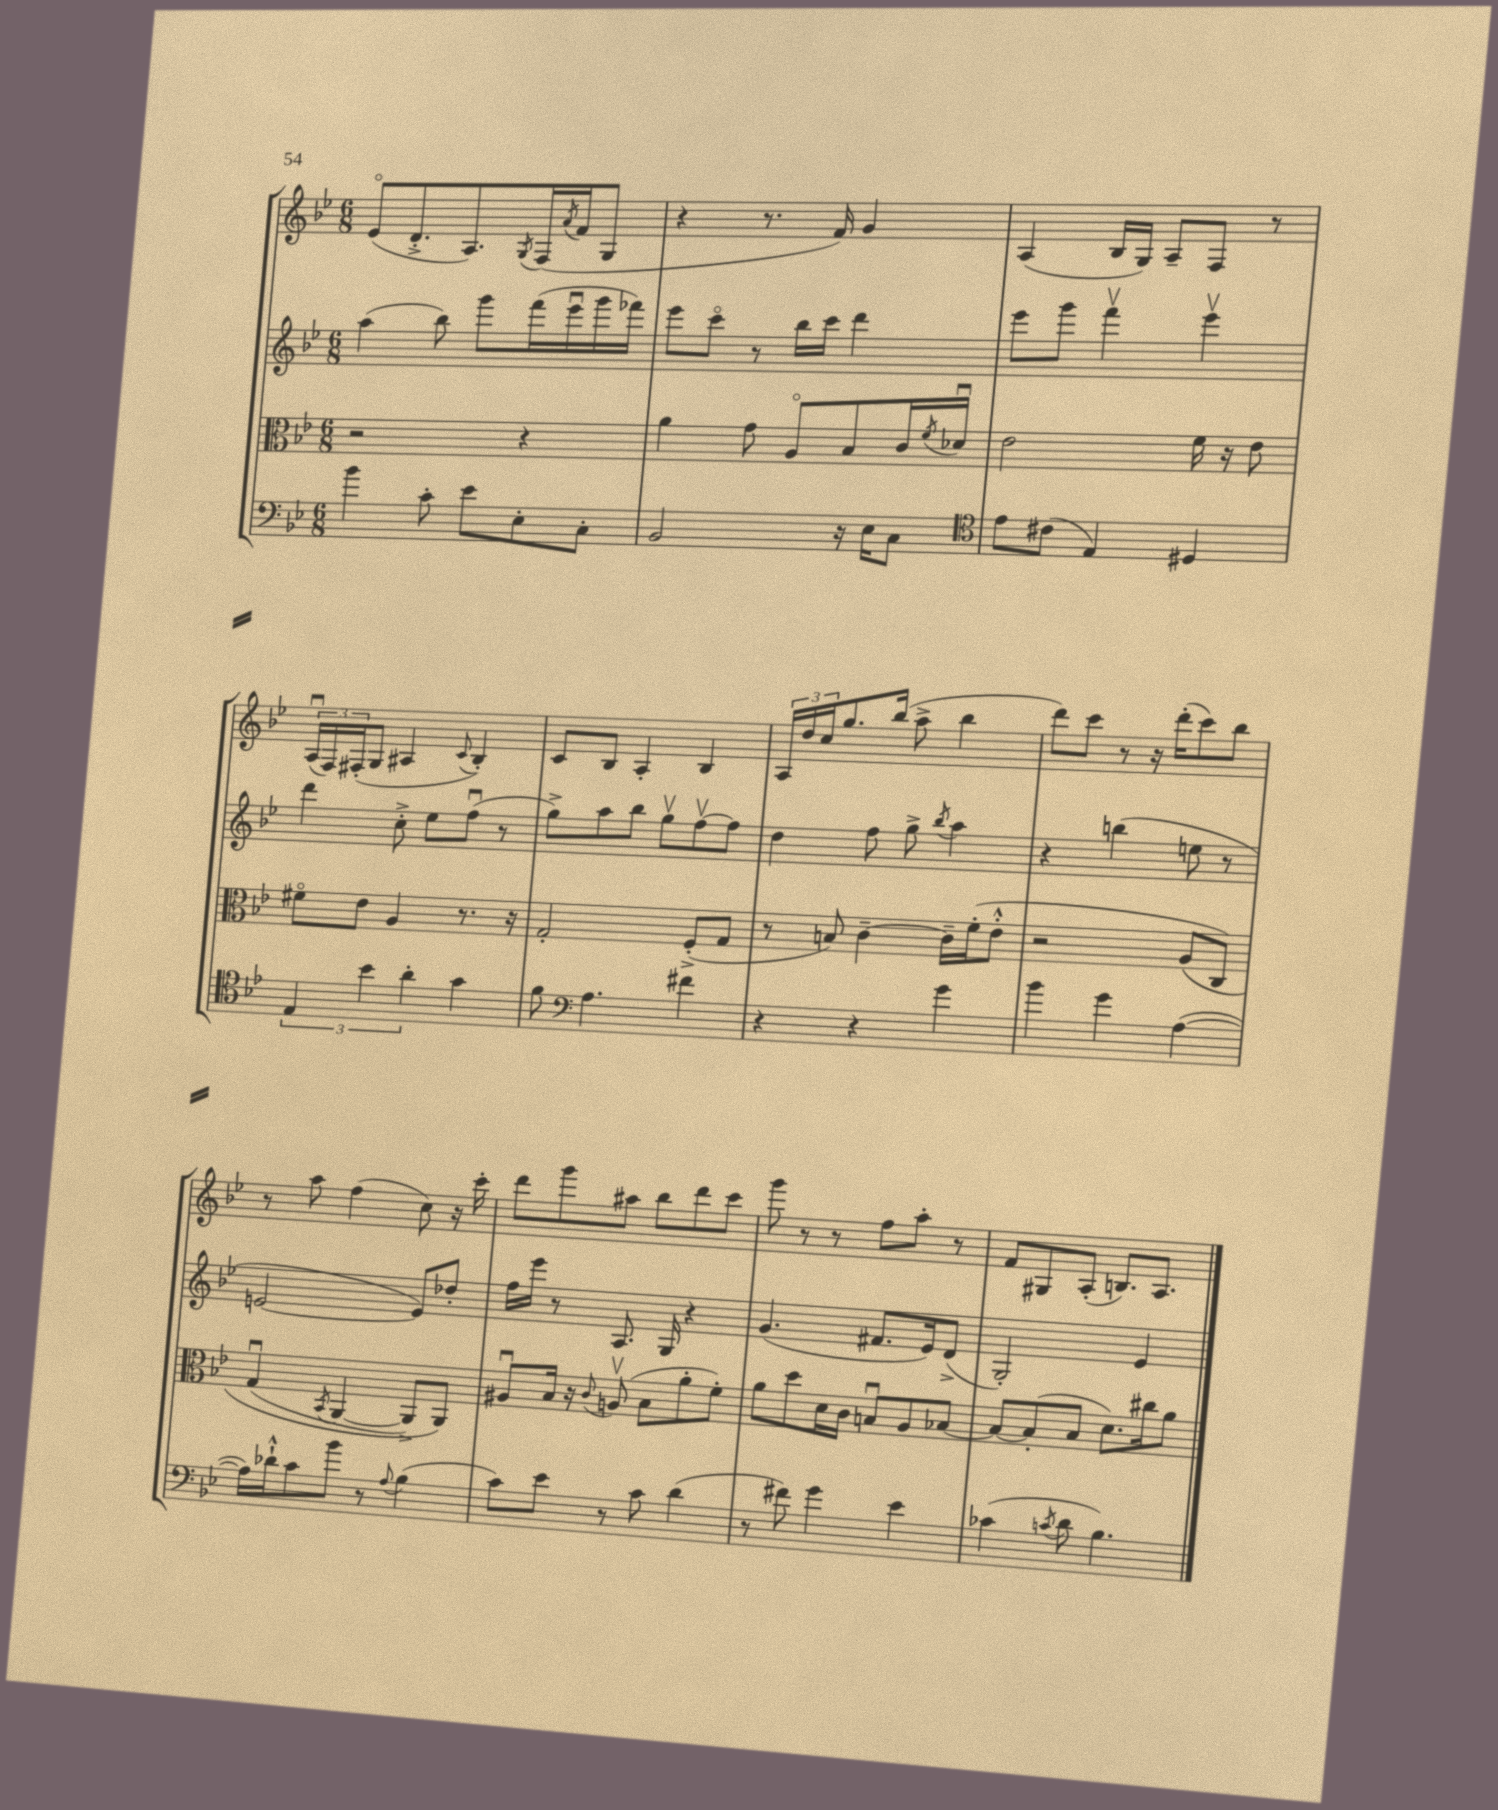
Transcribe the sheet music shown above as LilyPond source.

<<
\new StaffGroup <<
\new Staff = "s0" {
    \clef treble \key bes \major \numericTimeSignature \time 6/8
    ees'8\flageolet( d'8.-.-> a8.) \acciaccatura { g8 } f16( \acciaccatura { a'8 } f'16 g8 |
    r4 r8. f'16) g'4 |
    a4( bes16 g16) a8-- f8 r8 |
    \tuplet 3/2 { a16\downbow( f16) fis16-.( } g8 ais4 \appoggiatura { c'8 } bes4-.) |
    c'8 bes8 a4-. bes4 |
    \tuplet 3/2 { a16 d''16 c''16 } g''8. bes''16( a''8-> bes''4 |
    d'''8) c'''8 r8 r16 d'''16-.( c'''8) bes''8 |
    r8 a''8 f''4( c''8) r16 c'''16-. |
    d'''8 g'''8 ais''8 bes''8 d'''8 c'''8 |
    g'''8 r8 r8 f''8 a''8-. r8 |
    f'8 gis8 a8-.( b8.) a8. \bar "|." |
}
\new Staff = "s1" {
    \clef treble \key bes \major \numericTimeSignature \time 6/8
    a''4( bes''8) g'''8 f'''16( ees'''16\downbow g'''16 fes'''16) |
    ees'''8 c'''8\flageolet r8 bes''16 c'''16 d'''4 |
    ees'''8 g'''8 f'''4\upbow ees'''4\upbow |
    d'''4 c''8-.-> ees''8 f''8\downbow( r8 |
    g''8->) a''8 bes''8 g''8\upbow f''8~\upbow f''8 |
    d''4 f''8 g''8-> \acciaccatura { bes''8 } a''4 |
    r4 b''4( e''8 r8 |
    e'2~ e'8) des''8-. |
    f''16 ees'''16 r8 a8. g16 r4 |
    g'4.( fis'8. ees'16) d'8->( |
    g2-.) ees'4 \bar "|." |
}
\new Staff = "s2" {
    \clef alto \key bes \major \numericTimeSignature \time 6/8
    r2 r4 |
    a'4 g'8 a8\flageolet bes8 c'16 \acciaccatura { f'8 } des'16\downbow |
    ees'2 f'16 r16 ees'8 |
    fis'8\flageolet ees'8 a4 r8. r16 |
    g2-. f8-.->( g8 |
    r8 b8) c'4~-- c'16-- f'16-.( ees'8-.-^ |
    r2 a8\( c8) |
    g4\downbow( \acciaccatura { bes,8 } a,4~ a,8->) a,8\) |
    ais8\downbow bes16 r16 \appoggiatura { c'8 } a8\upbow( bes8 a'8-. f'8-.) |
    a'8 d''8 d'16 c'16 b8\downbow a8 bes8~ |
    bes8~ bes8-.( bes8 d'8.) cis''16 a'8 \bar "|." |
}
\new Staff = "s3" {
    \clef bass \key bes \major \numericTimeSignature \time 6/8
    bes'4 c'8-. ees'8 ees8-. c8-. |
    bes,2 r16 ees16 c8 |
    \clef tenor ees'8 cis'8( ees4) dis4 |
    \tuplet 3/2 { ees4 bes'4 a'4-. } g'4 |
    f'8 \clef bass a4. fis'4 |
    r4 r4 g'4 |
    bes'4 g'4 a4~( |
    a16) des'16-!-^ c'8 bes'8 r8 \appoggiatura { a8 } bes4( |
    c'8) ees'8 r8 c'8 d'4( |
    r8 fis'8) g'4 ees'4 |
    ces'4( \acciaccatura { c'8 } d'8 bes4.) \bar "|." |
}
>>
>>
\layout { \context { \Score \remove "Bar_number_engraver" } }
